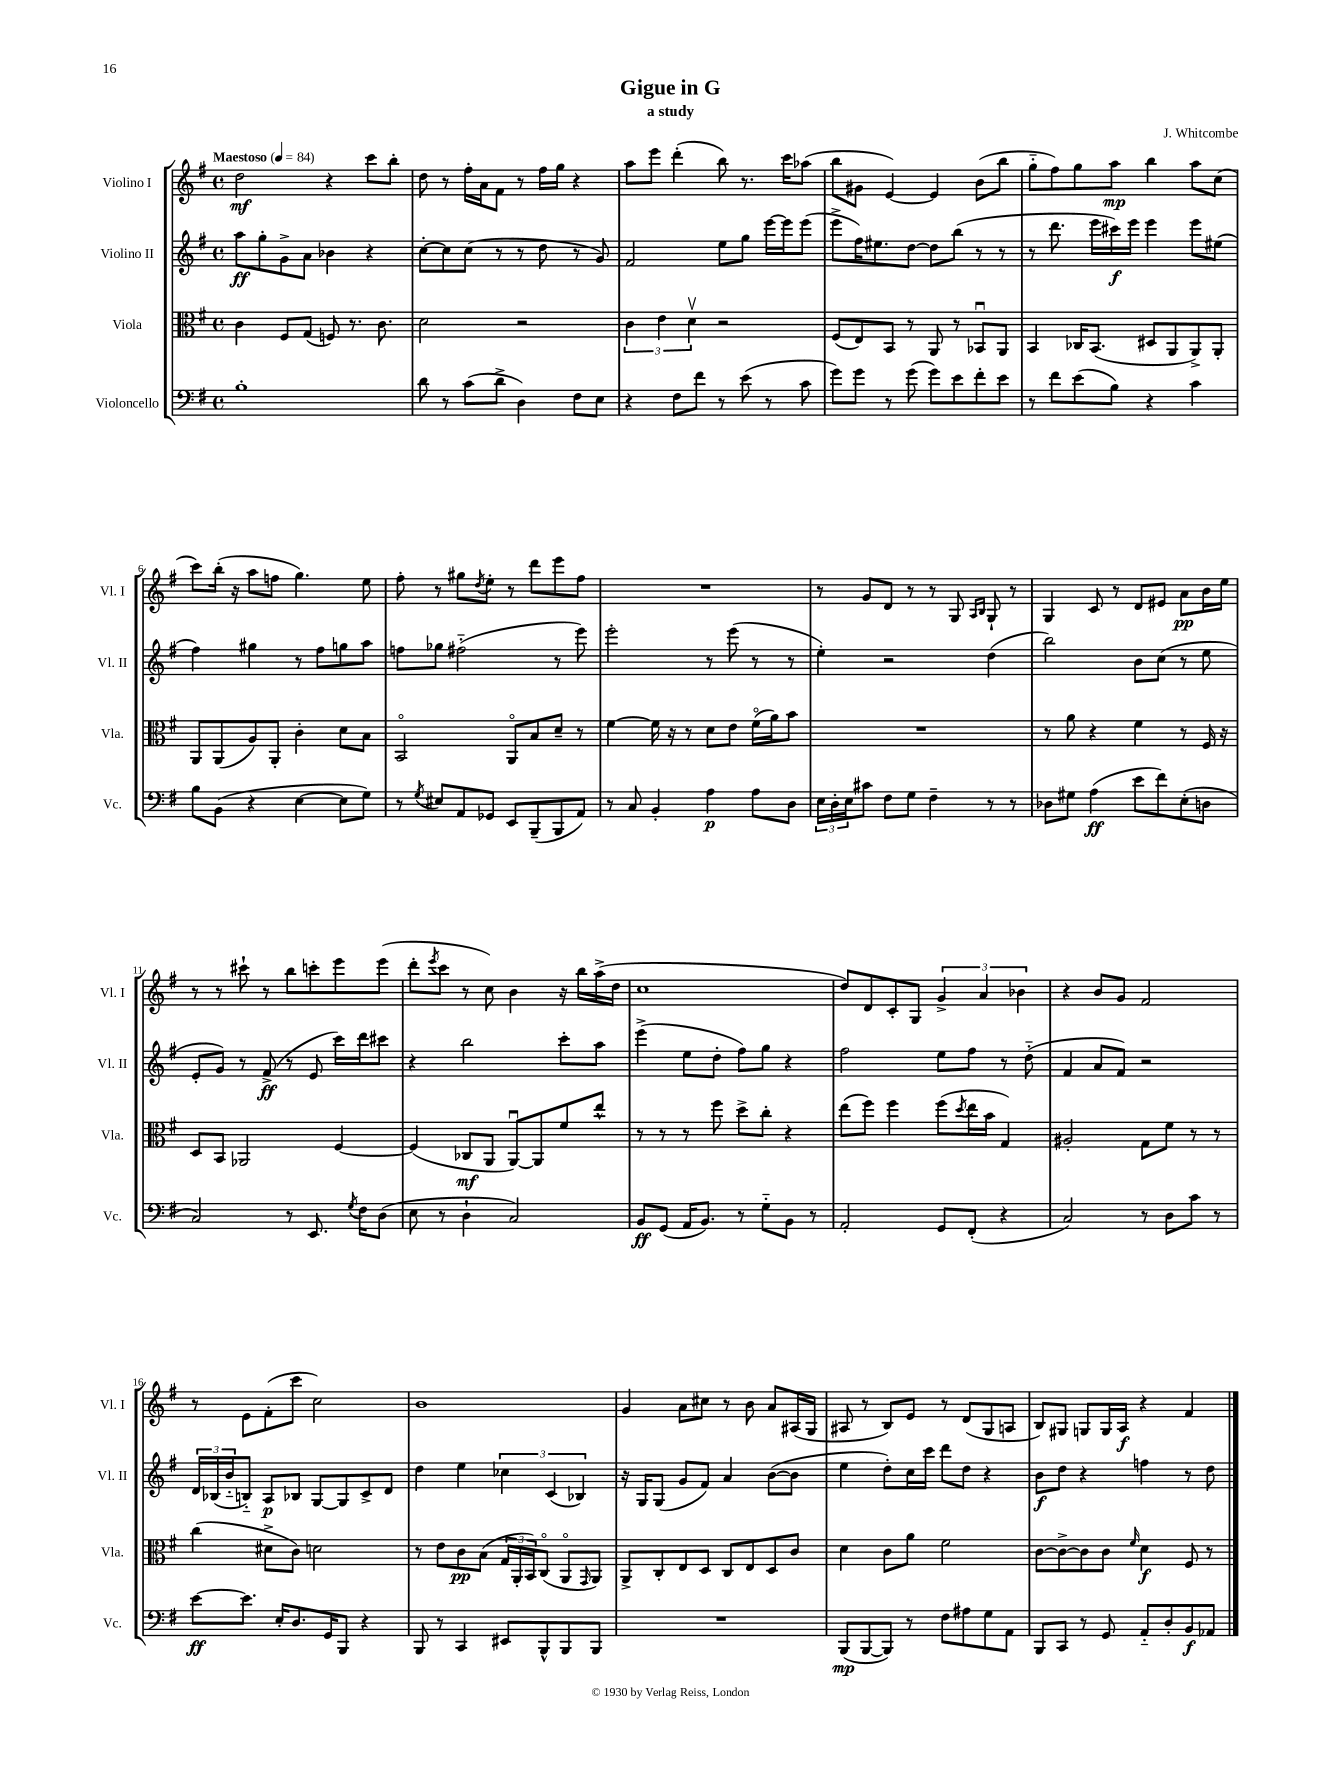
\header { title = "Gigue in G" composer = "J. Whitcombe" subtitle = "a study" }
<<
\new StaffGroup <<
\new Staff = "s0" \with { instrumentName = "Violino I" shortInstrumentName = "Vl. I" } {
    \clef treble \key g \major \defaultTimeSignature \time 4/4 \tempo "Maestoso" 4 = 84
    d''2\mf r4 c'''8 b''8-. |
    d''8 r8 fis''16-. a'16 fis'8 r8 fis''16 g''16 r4 |
    a''8 e'''8 d'''4-.( b''8) r8. c'''16 aes''8( |
    b''8 gis'8 e'4~) e'4 b'8( b''8 |
    g''8-_ fis''8) g''8 a''8\mp b''4 a''8 c''8( |
    c'''8) b''16-.( r16 a''8 f''8 g''4.) e''8 |
    fis''8-. r8 gis''8 \acciaccatura { d''8 } e''8-. r8 d'''8 e'''8 fis''8 |
    R1 |
    r8 g'8 d'8 r8 r8 g8 \grace { a16 b16 } g8-! r8 |
    g4 c'8 r8 d'8 eis'8 a'8\pp b'16 e''16 |
    r8 r8 cis'''8-! r8 b''8 c'''8-. e'''8 e'''8( |
    d'''8-. \acciaccatura { e'''8 } c'''8 r8 c''8) b'4 r16 b''16 a''16->( d''16 |
    c''1 |
    d''8) d'8 c'8-. g8 \tuplet 3/2 { g'4-> a'4 bes'4 } |
    r4 b'8 g'8 fis'2 |
    r8 e'8 fis'8-.( c'''8 c''2) |
    b'1 |
    g'4 a'8 cis''8 r8 b'8 a'8 ais16( g16 |
    ais8 r8 b8) e'8 r8 d'8( g8 a8 |
    b8) gis8 g8 g16 a16\f r4 fis'4 \bar "|." |
}
\new Staff = "s1" \with { instrumentName = "Violino II" shortInstrumentName = "Vl. II" } {
    \clef treble \key g \major \defaultTimeSignature \time 4/4
    a''8\ff g''8-. g'8-> a'8 bes'4 r4 |
    c''8~-. c''8 c''8( r8 r8 d''8 r8 g'8) |
    fis'2 e''8 g''8 e'''16~ e'''16 e'''8( |
    e'''8-> fis''16) eis''8. d''8~ d''8 b''8( r8 r8 |
    r8 d'''8. e'''16 cis'''16\f) e'''16 e'''4 e'''8 eis''8( |
    fis''4) gis''4 r8 fis''8 g''8 a''8 |
    f''8 ges''8 fis''2-_( r8 e'''8) |
    e'''2-. r8 e'''8( r8 r8 |
    e''4-.) r2 d''4( |
    b''2) b'8 c''8( r8 e''8 |
    e'8-. g'8) r8 fis'8->\ff( r8 e'8 c'''16) d'''16 cis'''8 |
    r4 b''2 c'''8-. a''8 |
    e'''4->( e''8 d''8-. fis''8) g''8 r4 |
    fis''2 e''8 fis''8 r8 d''8-_( |
    fis'4 a'8 fis'8) r2 |
    \tuplet 3/2 { d'16 bes16( b'16-_ } b8-_) a8\p bes8 g8~ g8 c'8-> d'8 |
    d''4 e''4 \tuplet 3/2 { ces''4 c'4( bes4) } |
    r16 g16 g8( g'8 fis'8) a'4 b'8~( b'8 |
    e''4 d''8-.) c''16 c'''16 d'''8 d''8 r4 |
    b'8\f d''8 r4 f''4 r8 d''8 \bar "|." |
}
\new Staff = "s2" \with { instrumentName = "Viola" shortInstrumentName = "Vla." } {
    \clef alto \key g \major \defaultTimeSignature \time 4/4
    c'4 fis8 g8( f8) r8. c'8. |
    d'2 r2 |
    \tuplet 3/2 { c'4 e'4 d'4\upbow } r2 |
    fis8( e8) b,8 r8 a,8 r8 bes,8\downbow a,8 |
    b,4 ces16 b,8.( dis8 a,8 a,8->) a,8-. |
    a,8 a,8( a8) a,8-. c'4-. d'8 b8 |
    b,2\flageolet a,8\flageolet b8 d'8-- r8 |
    fis'4~ fis'16 r16 r8 d'8 e'8 fis'16\flageolet( a'16) b'8 |
    R1 |
    r8 a'8 r4 fis'4 r8 fis16 r16 |
    d8 b,8 aes,2 fis4~ |
    fis4( ces8\mf a,8 a,8~\downbow) a,8 fis'8 e''8-^ |
    r8 r8 r8 fis''8 d''8-> c''8-. r4 |
    e''8( fis''8) fis''4 fis''8( \acciaccatura { d''8 } e''16 b'16 g4) |
    ais2-. g8 fis'8 r8 r8 |
    c''4( dis'8-> c'8) d'2 |
    r8 e'8 c'8\pp b8( \tuplet 3/2 { g16 a,16-. b,16) } c8\flageolet( a,8\flageolet \grace { g,16 } a,8) |
    a,8-> c8-. e8 d8 c8 e8 d8 c'8 |
    d'4 c'8 a'8 fis'2 |
    c'8~ c'8~-> c'8 c'8 \grace { fis'16 } d'4\f fis8 r8 \bar "|." |
}
\new Staff = "s3" \with { instrumentName = "Violoncello" shortInstrumentName = "Vc." } {
    \clef bass \key g \major \defaultTimeSignature \time 4/4
    b1-. |
    d'8 r8 c'8( d'8-> d4) fis8 e8 |
    r4 fis8 fis'8 r8 e'8( r8 c'8 |
    g'8) g'8 r8 g'8( g'8) e'8 fis'8-. e'8 |
    r8 fis'8 e'8( b8) r4 c'4 |
    b8 b,8( r4 e4~ e8 g8) |
    r8 \acciaccatura { g8 } eis8 a,8 ges,8 e,8 b,,8--( b,,8 a,8) |
    r8 c8 b,4-. a4\p a8 d8 |
    \tuplet 3/2 { e16 d16-. e16 } cis'8 fis8 g8 fis4-- r8 r8 |
    des8 gis8 a4\ff( e'8 fis'8) e8-.( d8 |
    c2) r8 e,8. \acciaccatura { g8 } fis16 d8( |
    e8 r8 d4-! c2) |
    b,8\ff g,8( a,16 b,8.) r8 g8-_ b,8 r8 |
    a,2-. g,8 fis,8-.( r4 |
    c2) r8 d8 c'8 r8 |
    e'8~\ff e'8. e16-. d8. g,16 b,,8 r4 |
    b,,8 r8 c,4 eis,8 b,,8-^ b,,8 b,,8 |
    R1 |
    b,,8\mp( b,,8~ b,,8) r8 fis8 ais8 g8 a,8 |
    b,,8 c,8 r8 g,8 a,8-_ d8-. b,8\f aes,8 \bar "|." |
}
>>
>>
